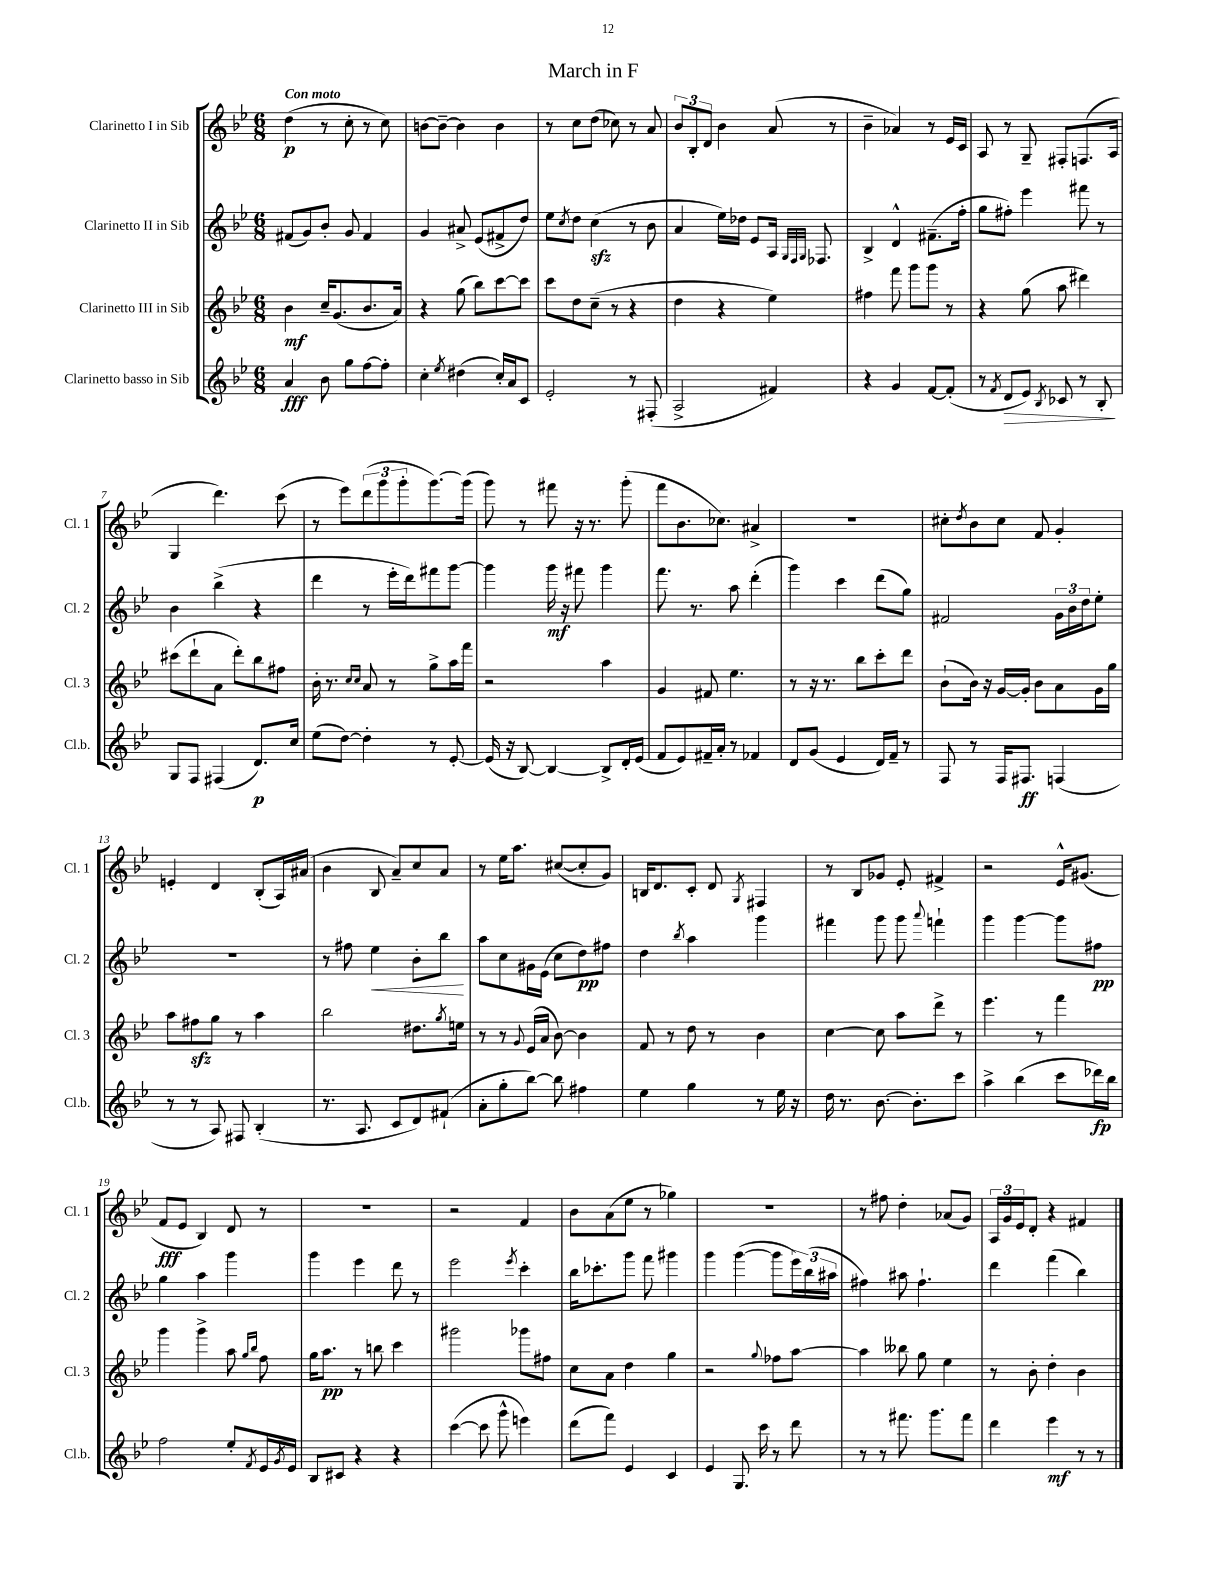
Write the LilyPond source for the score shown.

\header { title = "March in F" }
<<
\new StaffGroup <<
\new Staff = "s0" \with { instrumentName = "Clarinetto I in Sib" shortInstrumentName = "Cl. 1" } {
    \clef treble \key bes \major \numericTimeSignature \time 6/8 \tempo "Con moto"
    d''4\p( r8 c''8-. r8 c''8) |
    b'8~ b'8~-- b'4 b'4 |
    r8 c''8 d''8( ces''8) r8 a'8 |
    \tuplet 3/2 { bes'8 bes8-. d'8 } bes'4 a'8( r8 |
    bes'4-- aes'4) r8 ees'16 c'16 |
    a8 r8 g8-- fis8-. f8.( a16 |
    g4 d'''4.) c'''8( |
    r8 ees'''8) \tuplet 3/2 { d'''8( g'''8 g'''8-. } g'''8.~) g'''16( |
    g'''8) r8 fis'''8 r16 r8. g'''8-.( |
    f'''8 bes'8. ces''8.) ais'4-> |
    R2. |
    cis''8-. \acciaccatura { d''8 } bes'8 cis''8 f'8 g'4-. |
    e'4-. d'4 bes8-.( a16) ais'16( |
    bes'4 bes8 a'8--) c''8 a'8 |
    r8 ees''16 a''8. cis''8~( cis''8-. g'8) |
    b16 d'8. c'8-. d'8 \acciaccatura { g8 } fis4 |
    r8 bes8 ges'8 ees'8-. fis'4-> |
    r2 ees'16-^ gis'8.( |
    f'8\fff ees'8 bes4) d'8 r8 |
    R2. |
    r2 f'4 |
    bes'8 a'8( ees''8 r8 ges''4) |
    R2. |
    r8 fis''8 d''4-. aes'8( g'8) |
    \tuplet 3/2 { a16 g'16 ees'16 } d'8-. r4 fis'4 \bar "|." |
}
\new Staff = "s1" \with { instrumentName = "Clarinetto II in Sib" shortInstrumentName = "Cl. 2" } {
    \clef treble \key bes \major \numericTimeSignature \time 6/8
    fis'8( g'8) bes'8-. g'8 fis'4 |
    g'4 ais'8-> ees'8( fis'8-> d''8) |
    ees''8 \acciaccatura { c''8 } d''8 c''4\sfz( r8 bes'8 |
    a'4 ees''16) des''16 ees'8 a16 \grace { g32 f32 g32 } fes8. |
    bes4-> d'4-^ fis'8.--( f''16-. |
    g''8 fis''8-.) ees'''4 fis'''8 r8 |
    bes'4 bes''4->( r4 |
    d'''4 r8 ees'''16-. d'''16) fis'''8 g'''8~ |
    g'''4 g'''16\mf r16 fis'''8 g'''4 |
    f'''8. r8. a''8 d'''4-.( |
    g'''4) c'''4 d'''8( g''8) |
    fis'2 \tuplet 3/2 { g'16 bes'16 d''16 } ees''8-. |
    R2. |
    r8 fis''8 ees''4\< bes'8-. bes''8\! |
    a''8 c''8 gis'16 ees'16( c''8 d''8\pp) fis''8 |
    d''4 \acciaccatura { bes''8 } a''4 g'''4 |
    fis'''4 g'''8 g'''8 \appoggiatura { a'''8 } f'''4-! |
    g'''4 g'''4~ g'''8 fis''8\pp |
    g''4 a''4 g'''4 |
    g'''4 ees'''4 d'''8 r8 |
    ees'''2 \acciaccatura { ees'''8 } c'''4-. |
    bes''16 ces'''8.-. g'''8 f'''8 gis'''4 |
    g'''4 g'''4~( g'''8 \tuplet 3/2 { ees'''16) bes''16( ais''16 } |
    fis''4) ais''8 fis''4.-! |
    d'''4 f'''4( bes''4) \bar "|." |
}
\new Staff = "s2" \with { instrumentName = "Clarinetto III in Sib" shortInstrumentName = "Cl. 3" } {
    \clef treble \key bes \major \numericTimeSignature \time 6/8
    bes'4\mf c''16-- g'8.( bes'8. a'16) |
    r4 g''8( bes''8) c'''8~ c'''8 |
    c'''8 d''8 c''8--( r8 r4 |
    d''4 r4 ees''4) |
    fis''4 f'''8 g'''8 g'''8 r8 |
    r4 g''8( a''8 dis'''4) |
    cis'''8( d'''8-! a'8 d'''8-.) bes''8 fis''8 |
    bes'16-. r8. \grace { c''16 c''16 } a'8 r8 g''8-> a''16 f'''16 |
    r2 a''4 |
    g'4 fis'8 ees''4. |
    r8 r16 r8. bes''8 c'''8-. d'''8 |
    bes'8-!( bes'16) r16 g'16~ g'16-. bes'8 a'8 g'16 g''16 |
    a''8 fis''8\sfz g''8 r8 a''4 |
    bes''2 dis''8. \acciaccatura { g''8 } e''16 |
    r8 r8 \appoggiatura { g'8 } ees'16( a'16 bes'8~) bes'4 |
    f'8 r8 d''8 r8 bes'4 |
    c''4~ c''8 a''8 d'''8-> r8 |
    ees'''4. r8 f'''4 |
    g'''4 g'''4-> a''8 \grace { g''16 bes''16 } f''8 |
    g''16 a''8.\pp r8 b''8 c'''4 |
    gis'''2 ges'''8 fis''8 |
    c''8 a'8 d''4 g''4 |
    r2 \appoggiatura { g''8 } fes''8 a''8~ |
    a''4 beses''8 g''8 ees''4 |
    r8 bes'8-. d''4-. bes'4 \bar "|." |
}
\new Staff = "s3" \with { instrumentName = "Clarinetto basso in Sib" shortInstrumentName = "Cl.b." } {
    \clef treble \key bes \major \numericTimeSignature \time 6/8
    a'4\fff bes'8 g''8 f''8~ f''8-. |
    c''4-. \acciaccatura { ees''8 } dis''4( c''16-.) a'16 c'8 |
    ees'2-. r8 fis8-.( |
    a2-> fis'4) |
    r4 g'4 f'8~ f'8-.( |
    r8 \acciaccatura { f'8 } d'8\> ees'8) \acciaccatura { bes8 } ces'8 r8 bes8-.\! |
    g8 f8 fis4( d'8.\p) c''16 |
    ees''8( d''8~) d''4-. r8 ees'8~-. |
    ees'16( r16 bes8~) bes4~ bes8-> d'16-. ees'16( |
    f'8 ees'8) fis'16-- a'16-. r8 fes'4 |
    d'8 g'8( ees'4 d'16) f'16-- r8 |
    f8 r8 f16 fis8.\ff f4( |
    r8 r8 a8) fis8 bes4-.( |
    r8. a8. c'8 d'8) fis'8-!( |
    a'8-. g''8-. bes''8~) bes''8 fis''4 |
    ees''4 g''4 r8 ees''16 r16 |
    d''16 r8. bes'8.~ bes'8.-. c'''8 |
    a''4-> bes''4( c'''8 des'''16\fp) bes''16 |
    f''2 ees''8-. \acciaccatura { f'8 } ees'16 \acciaccatura { g'8 } ees'16 |
    bes8 cis'8 r4 r4 |
    c'''4~( c'''8 g'''8-^ e'''4) |
    d'''8( f'''8) ees'4 c'4 |
    ees'4 g8. c'''16 r8 d'''8 |
    r8 r8 fis'''8. g'''8. fis'''8 |
    d'''4 ees'''4\mf r8 r8 \bar "|." |
}
>>
>>
